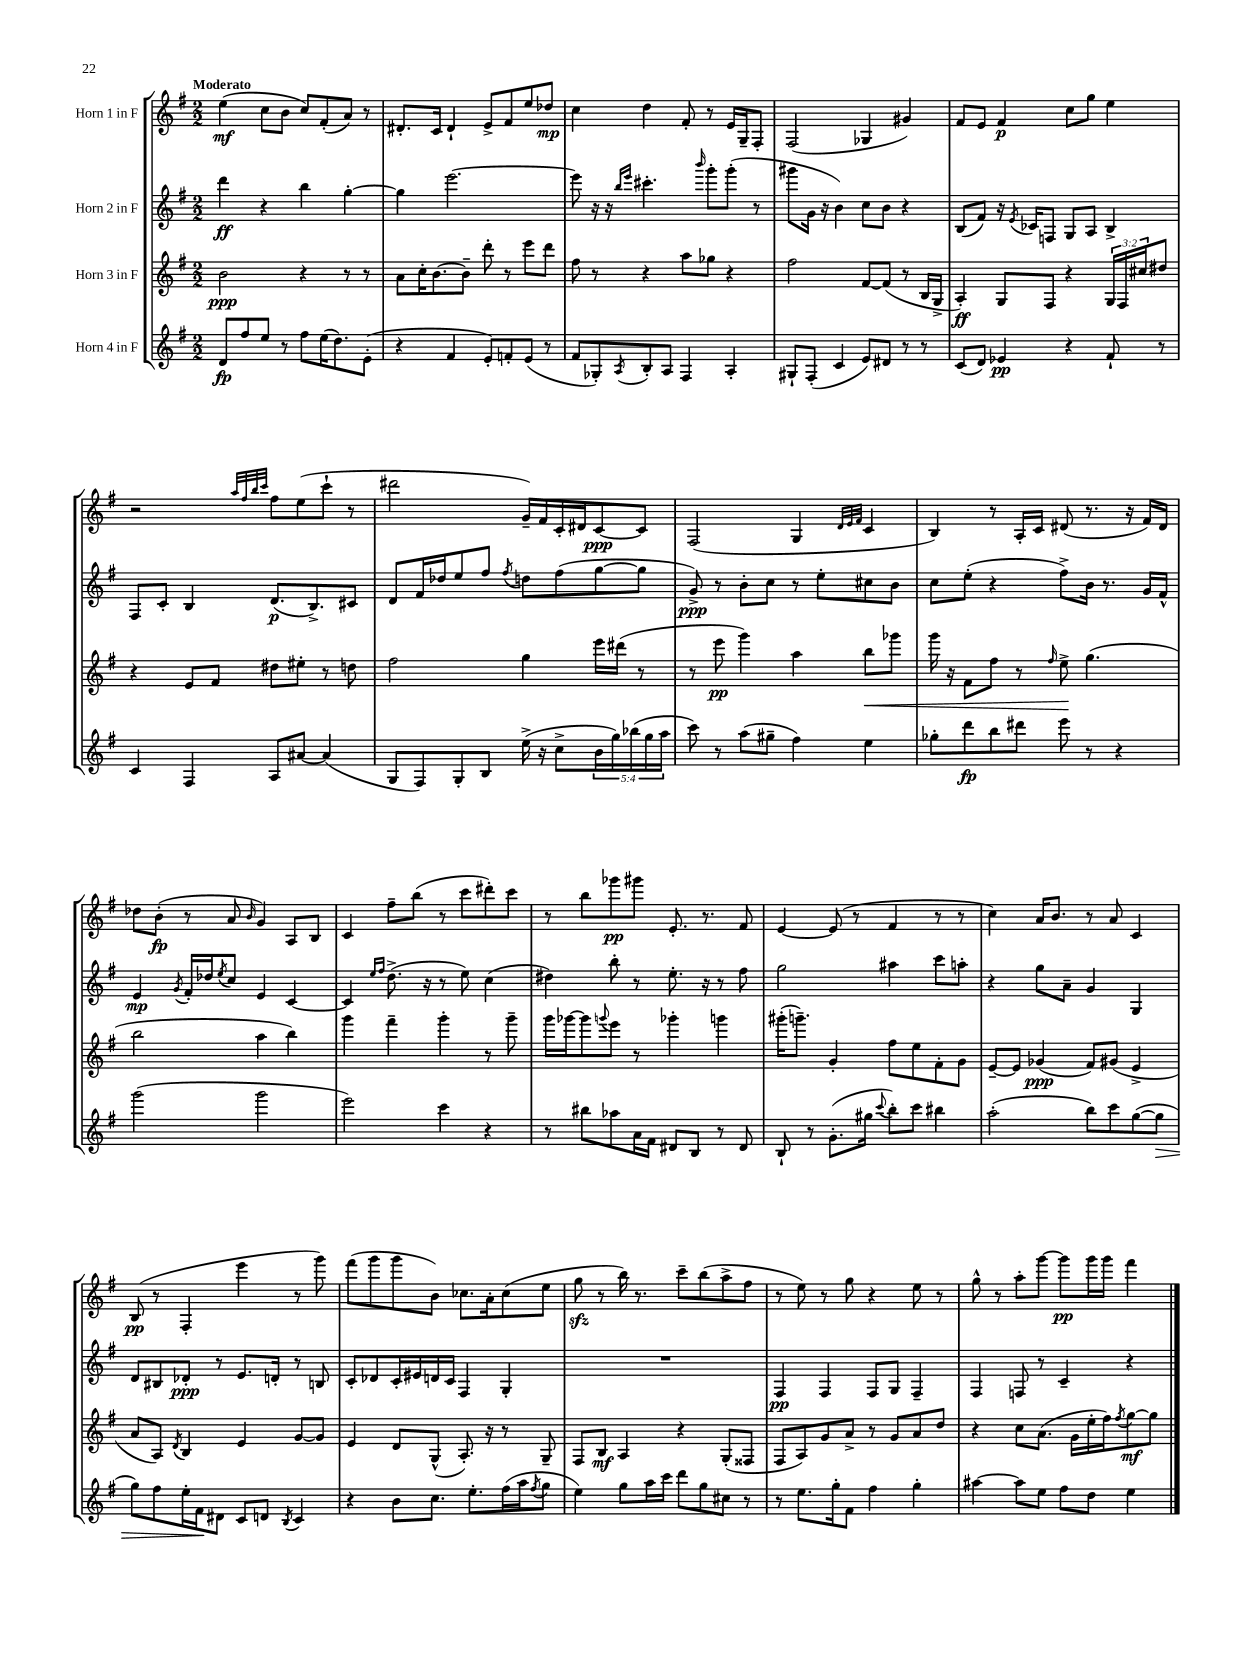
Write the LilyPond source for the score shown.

<<
\new StaffGroup <<
\new Staff = "s0" \with { instrumentName = "Horn 1 in F" } {
    \clef treble \key g \major \numericTimeSignature \time 2/2 \tempo "Moderato"
    e''4\mf( c''8 b'8 c''8) fis'8-.( a'8) r8 |
    dis'8.-. c'16 dis'4-! e'8-> fis'8 e''8 des''8\mp |
    c''4 d''4 fis'8-. r8 e'16 g16-- fis8-. |
    fis2( ges4 gis'4) |
    fis'8 e'8 fis'4\p c''8 g''8 e''4 |
    r2 \grace { a''32 fis''32 b''32 c'''32 } fis''8 e''8( c'''8-! r8 |
    dis'''2 g'16--) fis'16 c'16-. dis'16 c'8~\ppp c'8 |
    fis2( g4 \grace { d'32 e'32 fis'32 } c'4 |
    b4) r8 a16-. c'16 dis'8( r8. r16 fis'16) dis'16 |
    des''8 b'8-.\fp( r8 a'8 \grace { b'16 } g'4) a8 b8 |
    c'4 fis''8-- b''8( r8 c'''8 dis'''8-.) c'''8 |
    r8 b''8 ges'''8\pp gis'''8 e'8.-. r8. fis'8 |
    e'4~ e'8( r8 fis'4 r8 r8 |
    c''4) a'16 b'8. r8 a'8 c'4 |
    b8\pp( r8 fis4-. e'''4 r8 g'''8) |
    fis'''8( g'''8 g'''8 b'8) ces''8. a'16-. ces''8( e''8 |
    g''8\sfz r8 b''16) r8. c'''8-- b''8( a''8-> fis''8 |
    r8 e''8) r8 g''8 r4 e''8 r8 |
    g''8-^ r8 a''8-. g'''8~ g'''8\pp g'''16 g'''16 fis'''4 \bar "|." |
}
\new Staff = "s1" \with { instrumentName = "Horn 2 in F" } {
    \clef treble \key g \major \numericTimeSignature \time 2/2
    d'''4\ff r4 b''4 g''4~-. |
    g''4 e'''2.~ |
    e'''8 r16 r16 \grace { b''16 e'''16 } cis'''4.-. \grace { b'''16 } g'''8-. g'''8-.( r8 |
    gis'''8 g'16 r16 b'4) c''8 b'8 r4 |
    b8( fis'8) r16 \acciaccatura { e'8 } ces'16 f8 g8 a8 b4-> |
    fis8 c'8-. b4 d'8.\p( b8.->) cis'8 |
    d'8 fis'16 des''16 e''8 fis''8 \acciaccatura { fis''8 } d''8 fis''8( g''8~ g''8 |
    g'8->\ppp) r8 b'8-. c''8 r8 e''8-. cis''8 b'8 |
    c''8 e''8-.( r4 fis''8->) b'16 r8. g'16 fis'16-^ |
    e'4\mp \acciaccatura { g'8 } fis'16-. des''16 \acciaccatura { e''8 } c''8 e'4 c'4~ |
    c'4 \grace { e''16 fis''16 } d''8.->( r16 r8 e''8) c''4( |
    dis''4) b''8-. r8 e''8.-. r16 r8 fis''8 |
    g''2 ais''4 c'''8 a''8-. |
    r4 g''8 a'8-- g'4 g4 |
    d'8 bis8 des'8-.\ppp r8 e'8. d'16-. r8 b8 |
    c'8-. des'8 c'16-. eis'16 d'16 c'16 fis4 g4-. |
    R1 |
    fis4\pp fis4 fis8 g8 fis4-- |
    fis4 f8 r8 c'4-- r4 \bar "|." |
}
\new Staff = "s2" \with { instrumentName = "Horn 3 in F" } {
    \clef treble \key g \major \numericTimeSignature \time 2/2 \override Staff.TupletNumber.text = #tuplet-number::calc-fraction-text
    b'2\ppp r4 r8 r8 |
    a'8 c''16-. b'8.~ b'8-- d'''8-. r8 e'''8 d'''8 |
    fis''8 r8 r4 a''8 ges''8 r4 |
    fis''2 fis'8~ fis'8( r8 b16 g16-> |
    a4-.\ff) g8 fis8 r4 \tuplet 3/2 { g16 fis16 cis''16 } dis''8 |
    r4 e'8 fis'8 dis''8 eis''8-. r8 d''8 |
    fis''2 g''4 e'''16 dis'''16( r8 |
    r8 e'''8\pp g'''4) a''4 b''8\< ges'''8 |
    g'''16 r16 fis'8 fis''8 r8 \grace { fis''16 } e''8->\! g''4.( |
    b''2 a''4 b''4) |
    g'''4 fis'''4-- g'''4-. r8 g'''8-- |
    g'''16 ges'''16~ ges'''8 \appoggiatura { g'''8 } e'''8 r8 ges'''4-. g'''4 |
    gis'''16-.( g'''8.--) g'4-. fis''8 e''8 fis'8-. g'8 |
    e'8~-- e'8 ges'4\ppp( fis'8) gis'8( e'4-> |
    a'8 a8) \acciaccatura { d'8 } b4 e'4 g'8~ g'8 |
    e'4 d'8 g8-^( a8.-.) r16 r8 g8-- |
    fis8 b8\mf a4 r4 g8-.( fisis8 |
    fis8 a8) g'8 a'8-> r8 g'8 a'8 d''8 |
    r4 c''8 a'8.( g'16 e''16-. fis''16) \acciaccatura { fis''8 } g''8~\mf g''8 \bar "|." |
}
\new Staff = "s3" \with { instrumentName = "Horn 4 in F" } {
    \clef treble \key g \major \numericTimeSignature \time 2/2 \override Staff.TupletNumber.text = #tuplet-number::calc-fraction-text
    d'8\fp fis''8 e''8 r8 fis''8 e''16( d''8.) e'8-.( |
    r4 fis'4 e'8-.) f'8-. e'8( r8 |
    fis'8 ges8-.) \acciaccatura { a8 } b8-. a8 fis4 a4-. |
    gis8-! fis8-.( c'4 e'8) dis'8 r8 r8 |
    c'8( d'8) ees'4\pp r4 fis'8-! r8 |
    c'4 fis4 a8 ais'8~ ais'4( |
    g8 fis8) g8-. b8 e''16->( r16 c''8-> \tuplet 5/4 { b'16 g''16) bes''16( g''16 a''16 } |
    c'''8) r8 a''8( gis''8-- fis''4) e''4 |
    ges''8-. d'''8\fp b''8 dis'''8 e'''8 r8 r4 |
    g'''2( g'''2 |
    e'''2) c'''4 r4 |
    r8 bis''8 aes''8 a'16 fis'16 dis'8 b8 r8 dis'8 |
    b8-! r8 g'8.-.( gis''16 \appoggiatura { c'''8 } b''8-.) c'''8 bis''4 |
    a''2-.( b''8) c'''8 g''8~( g''8\> |
    g''8) fis''8 e''16-. fis'16\! dis'8 c'8 d'8 \acciaccatura { b8 } c'4 |
    r4 b'8 c''8. e''8.-. fis''16( a''16 \acciaccatura { fis''8 } g''8 |
    e''4) g''8 a''16 c'''16 d'''8 g''8 cis''8 r8 |
    r8 e''8. g''16-. fis'8 fis''4 g''4-. |
    ais''4~ ais''8 e''8 fis''8 d''8 e''4 \bar "|." |
}
>>
>>
\layout { \context { \Score \remove "Bar_number_engraver" } }
